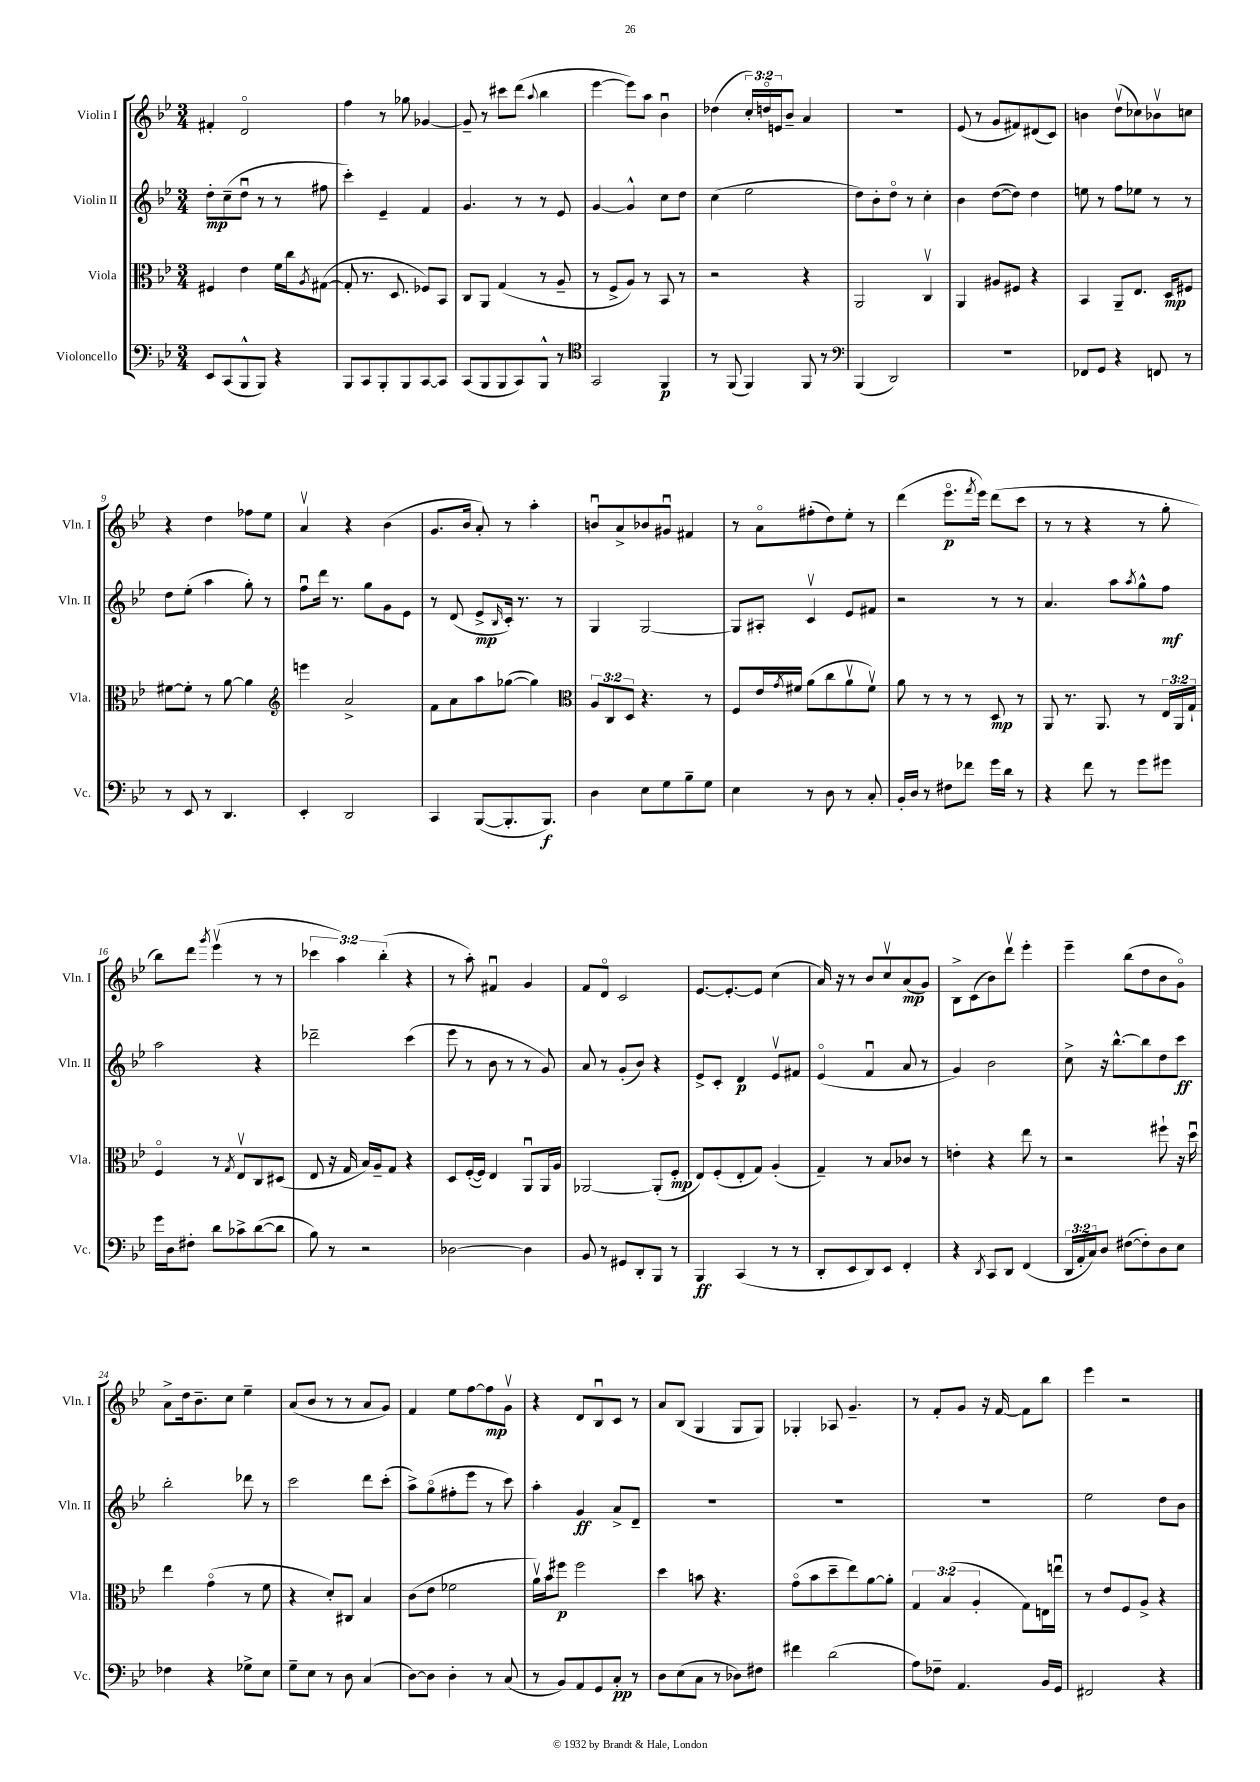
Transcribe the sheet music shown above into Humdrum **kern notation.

**kern	**kern	**kern	**kern
*staff4	*staff3	*staff2	*staff1
*clefF4	*clefC3	*clefG2	*clefG2
*k[b-e-]	*k[b-e-]	*k[b-e-]	*k[b-e-]
*M3/4	*M3/4	*M3/4	*M3/4
8EE-/L	4F#/	8dd'\L	4f#'/
(8CC/	.	(8cc~\	.
8BBB-^^/	4e-\	8ddu\J	2do/
8BBB-/J)	.	8r	.
4r	16f\LL	8r	.
.	16cc\J	.	.
.	8qA/	.	.
.	([8G#\J	8ff#\	.
=	=	=	=
8BBB-/L	8G#'/]	4ccc'\)	4ff\
8CC/	8.r	.	.
8BBB-'/	.	4e-~/	8r
.	8.D/	.	.
8BBB-/	.	.	8gg-\
[8CC/	8F-/L)	4f/	[4g-/
8CC/]J	8BB-/J	.	.
=	=	=	=
(8CC/L	8C/L	4.g/	8g-~/]
8BBB-/	8AA/J	.	8r
8BBB-/	(4G/	.	8ccc#\L
8CC/)	.	8r	(8ddd\J
.	.	.	8qqaa/
8BBB-^^/J	8r	8r	4bb-\
8r	8A~/	8e-/	.
=	=	=	=
*clefC4	*	*	*
2GG/	8r	[4g/	[4eee-\
.	8F^/L	.	.
.	8A/J)	4g^^/]	8eee-\]L)
.	8r	.	8aa\J
4FF/	8BB-/	8cc\L	4b-u\
.	8r	8dd\J	.
=	=	=	=
8r	2r	(4cc\	(4dd-\
(8FF/	.	.	.
4FF/)	.	2ee-\	24cc'/LL)
.	.	.	24ddo/
.	.	.	24e/J
.	.	.	8b-~/J
8FF/	4r	.	4a/
8r	.	.	.
=	=	=	=
*clefF4	*	*	*
(4BBB-/	2AA/	8dd\L)	2.r
.	.	8b-'\	.
2DD/)	.	8ddo\J	.
.	.	8r	.
.	4Cv/	4cc'\	.
=	=	=	=
2.r	4AA/	4b-\	(8e-/
.	.	.	8r
.	8A#/L	([8dd\L	8g/L
.	8F#/J	8dd\]J)	8f#/)
.	4r	4dd\	(8d#/
.	.	.	8c/J)
=	=	=	=
8FF-/L	4BB-/	8ee\	4b\
8GG/J	.	8r	.
4r	8AA~/L	8ff\L	(8ddv\L
.	8.E-/J	8ee-\J	8cc-\)
8FF/	.	8r	8b-v\
.	16D/LK	.	.
8r	8F#/J	8r	8cc\J
=	=	=	=
8r	[8f#\L	8dd\L	4r
8EE-/	8f#'\]J	(8ee-'\J	.
8r	8r	4aa\	4dd\
4.DD/	[8a\	.	.
.	4a\]	8gg'\)	8ff-\L
.	.	8r	8ee-\J
=	=	=	=
*	*clefG2	*	*
4EE-'/	4eee\	8ffu\L	4av/
.	.	16ddd\Jk	.
.	.	8.r	.
2DD/	2a^/	.	4r
.	.	8gg\L	.
.	.	8g\	(4b-\
.	.	8e-\J	.
=	=	=	=
4CC/	8f\L	8r	8.g/L
.	8a\	(8d/	.
.	.	.	16b-/Jk
([8BBB-/L	8aa\	8e-^/L	8a'/)
.	.	16qqB-/	.
8.BBB-'/]	([8gg-\J	16c'/Jk)	8r
.	.	8.r	.
.	4gg-\])	.	4aa'\
8.BBB-/J)	.	.	.
.	.	8r	.
=	=	=	=
*	*clefC3	*	*
4D\	12A/L	4G/	8bu/L
.	12C/	.	.
.	.	.	8a^/
.	12D/J	.	.
8E-\L	4.r	[2G/	8b-/
8G\	.	.	8g#u/J
8B-~\	.	.	4f#/
8G\J	8r	.	.
=	=	=	=
4E-\	8F/L	8G/]L	8r
.	16e-/L	8A#'/J	8ao\L
.	8qg/	.	.
.	16f#/JJ	.	.
8r	(8a\L	4cv/	(8ff#'\
8D\	8cc\	.	8dd\)
8r	8av\	8e-/L	8ee-'\J
8C'/	8f#v\J)	8f#/J	8r
=	=	=	=
16BB-'/LL	8a\	2r	(4ddd\
16D/JJ	.	.	.
8r	8r	.	.
8F#\L	8r	.	8.eee-o\L
8f-\J	8r	.	.
.	.	.	8qfff/
.	.	.	16eee-\Jk)
16g\LL	8D/	8r	(8ddd\L
16d\JJ	.	.	.
8r	8r	8r	8ccc\J
=	=	=	=
4r	8AA/	4.a/	8r
.	8.r	.	8r
8f\	.	.	4r
.	8.AA/	.	.
8r	.	8aa\L	.
.	.	8qaa/	.
8g\L	8r	8gg^^\	8r
8g#\J	24E-/LL	8ff\J	8gg'\
.	24AA/	.	.
.	24G`/JJ	.	.
=	=	=	=
16g\LL	4Fo/	2aa\	8bb-\L)
16D\J	.	.	.
8F#'\J	.	.	8ddd\J
.	.	.	8qggg/
8d\L	8r	.	(4eee-v\
.	8qG/	.	.
8c-^\	8E-v/L	.	.
([8d\	8C/	4r	8r
8d\]J	(8D#/J	.	8r
=	=	=	=
8B-\)	8E-/	2ddd-~\	6ccc-\
8r	16r	.	.
.	.	.	6aa\)
.	16G/	.	.
2r	16B-/LL)	.	.
.	16A~/J	.	.
.	.	.	(6bb-'\
.	8G/J	.	.
.	4r	(4ccc\	4r
=	=	=	=
[2D-\	8D/L	8eee-\	8r
.	([16F'/L	8r	8aa'\)
.	16F/]JJ)	.	.
.	4E-/	8b-\	4f#u/
.	.	8r	.
4D-\]	8AAu/L	8r	4g/
.	16AA/L	8g/)	.
.	16A/JJ	.	.
=	=	=	=
8BB-/	[2AA-/	8a/	8f/L
8r	.	8r	8do/J
8GG#/L	.	(8g'/L	2c/
8DD'/	.	8b-/J)	.
8BBB-/J	(8AA-'/]L	4r	.
8r	8F'/J	.	.
=	=	=	=
4BBB-/	8E-/L)	8e-^/L	[8.e-/L
.	(8F'/	8c'/J	.
.	.	.	8.e-'/_
(4CC/	8E-'/	4d/	.
.	8G/J)	.	8e-/]J
8r	(4A'/	8e-v/L	(4cc\
8r	.	8f#/J	.
=	=	=	=
8DD'/L	4G~/)	(4e-o/	16a/)
.	.	.	16r
8EE-/	.	.	8r
8DD/)	8r	4fu/	8b-/L
8EE-/J	8B-/L	.	8ccv/
4FF'/	8c-/J	8a/	(8a/
.	8r	8r	8g/J)
=	=	=	=
4r	4e'\	4g/)	8B-^\L
.	.	.	(8c\
8qDD/	.	.	.
8CC/L	4r	2b-\	8b-\)
8DD/J	.	.	8dddv\J
(4FF/	8ee-\	.	4eee-'\
.	8r	.	.
=	=	=	=
24DD/LL	2r	8cc^\	4eee-~\
24AA'/	.	.	.
24C/J)	.	.	.
8D/J	.	16r	.
.	.	[8.bb-^^\L	.
([8F#\L	.	.	(8bb-\L
8F#'\])	.	8bb-\]	8dd\
8D\	8ff#`\	8dd\	8b-\
8E-\J	16r	8ccc\J	8go\J)
.	16ddu\	.	.
=	=	=	=
4F-\	4ee-\	2bb-'\	8a^\L
.	.	.	16dd\k
.	.	.	8.b-~\
4r	(4go\	.	.
.	.	.	8cc\J
8G-^\L	8r	8ddd-\	4ee-~\
8E-\J	8f\	8r	.
=	=	=	=
8G~\L	4r	2ccc\	(8a/L
8E-\J	.	.	8b-/J
8r	8d'/L)	.	8r
8D\	8C#/J	.	8r
(4C/	4B-/	8ddd\L	8a/L
.	.	(8ccc'\J	8g/J)
=	=	=	=
[8D\L)	(8c\L	8aa^\L)	4f/
8D\]J	8e-\J	(8ggo\	.
4D'\	2f-\	8ff#'\	8ee-\L
.	.	8eee-\J	[8ff\
8r	.	8r	8ff\]
(8C/	.	8ccc\)	8gv\J
=	=	=	=
8r	16av\LL)	4aa'\	4r
.	16b-\J	.	.
8BB-/L)	8ff#\J	.	.
8AA/	2ff#\	4g/	8d/L
8GG/	.	.	8B-u/
8C'/J	.	8a^/L	8c/J
8r	.	8d~/J	8r
=	=	=	=
8D\L	4dd\	2.r	8a/L
(8E-\	.	.	(8B-/J
8C\J	8b\	.	4G/
8r	4.r	.	.
8D-\L)	.	.	8G/L
8F#\J	.	.	8G/J)
=	=	=	=
4f#\	(8go\L	2.r	4G-'/
.	8b-\	.	.
(2d\	8dd~\	.	8A-/
.	8ee-\)	.	4.g~/
.	[8a\	.	.
.	8a'\]J	.	.
=	=	=	=
8A\L)	6G/	2.r	8r
8F-~\J	.	.	8f'/L
.	(6B-/	.	.
4.AA/	.	.	8g/J
.	6A'/	.	.
.	.	.	16r
.	.	.	[16f/
.	8G\L)	.	8f\]L
16BB-/LL	16E\L	.	8bb-\J
16GG/JJ	16eeu\JJ	.	.
=	=	=	=
2FF#/	8r	2ee-\	4eee-\
.	8e-/L	.	.
.	8F/	.	2r
.	8A^/J	.	.
4r	4r	8dd\L	.
.	.	8b-\J	.
==	==	==	==
*-	*-	*-	*-
